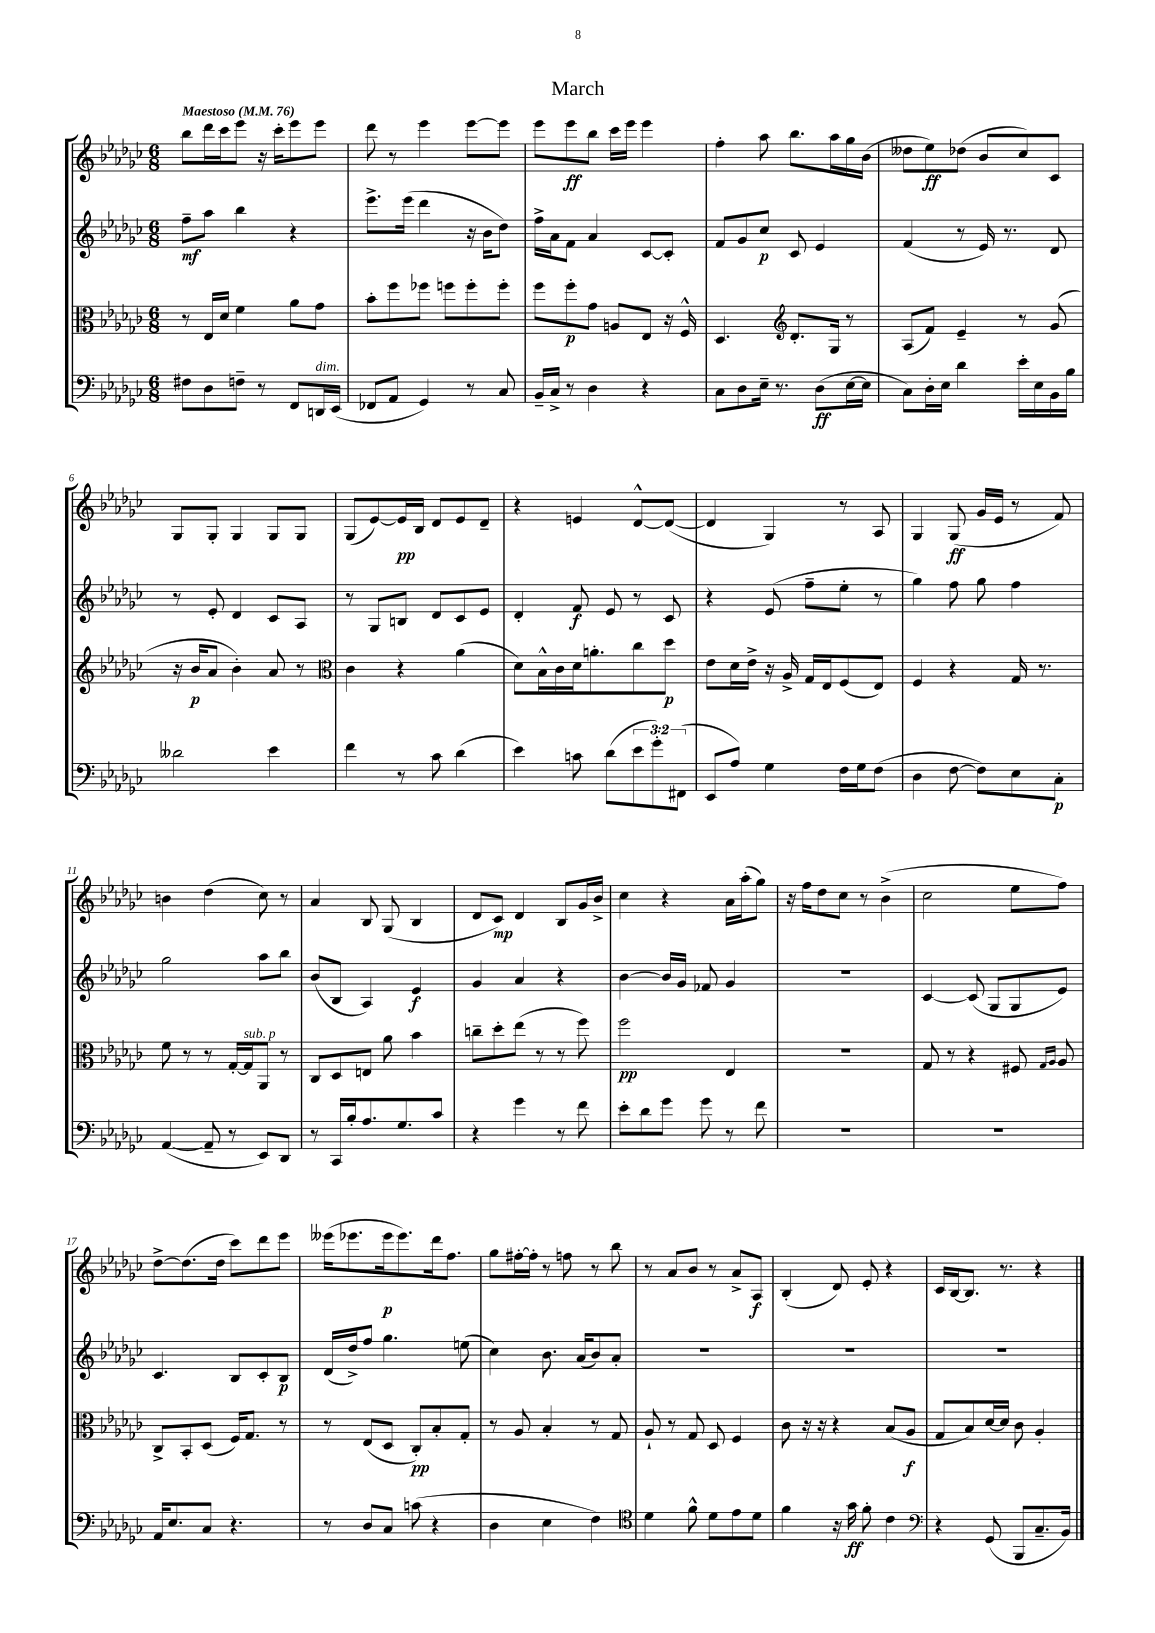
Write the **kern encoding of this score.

**kern	**kern	**kern	**kern
*staff4	*staff3	*staff2	*staff1
*clefF4	*clefC3	*clefG2	*clefG2
*k[b-e-a-d-g-c-]	*k[b-e-a-d-g-c-]	*k[b-e-a-d-g-c-]	*k[b-e-a-d-g-c-]
*M6/8	*M6/8	*M6/8	*M6/8
*MM76	*MM76	*MM76	*MM76
8F#	8r	8ff~	8bb-
8D-	16E-	8aa-	16ddd-
.	16d-	.	16ccc-
8F~	4f	4bb-	8eee-
8r	.	.	16r
.	.	.	16ccc-'
8FF	8a-	4r	8eee-
16DD	8g-	.	8eee-
(16EE-	.	.	.
=	=	=	=
8FF-	8b-'	8.eee-^	8ddd-
8AA-	8ff	.	8r
.	.	(16eee-	.
4GG-)	8ff-	4ddd-	4eee-
.	8ff	.	.
8r	8ff'	16r	[8eee-
.	.	16b-	.
8C-	8ff'	8dd-)	8eee-]
=	=	=	=
16BB-~	8ff	16ff^	8eee-
16C-^	.	16a-	.
8r	8ff'	8f	8eee-
4D-	8g-	4a-	8bb-
.	8A	.	16ccc-
.	.	.	16eee-
4r	8E-	[8c-	4eee-
.	16r	8c-']	.
.	16F^^	.	.
=	=	=	=
8C-	4.D-	8f	4ff'
8D-	.	8g-	.
16E-~	.	8cc-	8aa-
8.r	.	.	.
*	*clefG2	*	*
.	8.d-'	8c-	8.bb-
(8D-	.	4e-	.
.	16G-	.	16aa-
[16E-	8r	.	16gg-
16E-]	.	.	(16b-
=	=	=	=
8C-)	(8A-	(4f	8dd--
16D-'	8f)	.	8ee-)
16E-	.	.	.
4d-	4e-~	8r	(8dd-
.	.	16e-)	8b-
.	.	8.r	.
16e-'	8r	.	8cc-)
16E-	.	.	.
16BB-	(8g-	8d-	8c-
16B-	.	.	.
=	=	=	=
2d--	16r	8r	8G-
.	16b-	.	.
.	8a-	8e-'	8G-'
.	4b-')	4d-	4G-
4e-	8a-	8c-	8G-
.	8r	8A-	8G-
=	=	=	=
*	*clefC3	*	*
4f	4c-	8r	(8G-
.	.	8G-	[8e-)
8r	4r	8B	16e-]
.	.	.	16B-
8c-	.	8d-	8d-
(4d-	(4a-	8c-	8e-
.	.	8e-	8d-~
=	=	=	=
4e-)	8d-)	4d-'	4r
.	16B-^^	.	.
.	16c-	.	.
8c	16d-	8f	4e
.	8.a'	.	.
(8d-	.	8e-	.
12e-	8cc-	8r	[8d-^^
12g-')	.	.	.
.	8dd-	8c-	(8d-_
(12FF#	.	.	.
=	=	=	=
8EE-	8e-	4r	4d-]
8A-)	16d-	.	.
.	16e-^	.	.
4G-	16r	(8e-	4G-)
.	16A-^	.	.
.	16G-	8ff~	.
.	16E-	.	.
16F	(8F	8ee-'	8r
16G-	.	.	.
(8F	8E-)	8r	8A-
=	=	=	=
4D-	4F	4gg-)	4G-
[8F	4r	8ff	(8G-
8F])	.	8gg-	16g-
.	.	.	16e-
8E-	16G-	4ff	8r
.	8.r	.	.
8C-'	.	.	8f)
=	=	=	=
([4AA-	8f	2gg-	4b
.	8r	.	.
8AA-~]	8r	.	(4dd-
8r	[16G-'	.	.
.	16G-]	.	.
8EE-)	8AA-	8aa-	8cc-)
8DD-	8r	8bb-	8r
=	=	=	=
8r	8C-	(8b-	4a-
16CC-	8D-	8B-	.
16B-'	.	.	.
8.A-	8E	4A-)	8B-
.	8a-	.	(8G-
8.G-	.	.	.
.	4b-	4e-	4B-
8c-	.	.	.
=	=	=	=
4r	8cc~	4g-	8d-
.	8dd-'	.	8c-)
4g-	(8ee-	4a-	4d-
.	8r	.	.
8r	8r	4r	8B-
8f	8ff)	.	16g-
.	.	.	16b-^
=	=	=	=
8e-'	2ff	[4b-	4cc-
8d-	.	.	.
8g-	.	16b-]	4r
.	.	16g-	.
8g-	.	8f-	.
8r	4E-	4g-	16a-
.	.	.	(16aa-'
8f	.	.	8gg-)
=	=	=	=
2.r	2.r	2.r	16r
.	.	.	16ff
.	.	.	8dd-
.	.	.	8cc-
.	.	.	8r
.	.	.	(4b-^
=	=	=	=
2.r	8G-	[4c-	2cc-
.	8r	.	.
.	4r	(8c-]	.
.	.	8G-	.
.	8F#	8G-	8ee-
.	16qqG-	.	.
.	16qqA-	.	.
.	8A-	8e-)	8ff)
=	=	=	=
16AA-	8C-^	4.c-	[8dd-^
8.E-	.	.	.
.	8BB-'	.	(8.dd-]
8C-	(8D-	.	.
.	.	.	16dd-
4.r	16F)	8B-	8ccc-)
.	8.G-	.	.
.	.	8c-'	8ddd-
.	8r	8B-	8eee-
=	=	=	=
8r	8r	(16d-	(16eee--
.	.	16dd-^)	8.eee-
8D-	(8E-	8ff	.
8C-	8D-	4.gg-	16eee-
.	.	.	8.eee-)
(8c	8C-')	.	.
4r	8B-'	.	16ddd-
.	.	.	8.ff
.	8G-'	(8ee	.
=	=	=	=
4D-	8r	4cc-)	8gg-
.	8A-	.	[16ff#'
.	.	.	16ff#']
4E-	4B-'	8.b-	8r
.	.	.	8ff
.	.	(16a-	.
4F)	8r	8b-)	8r
.	8G-	8a-'	8bb-
=	=	=	=
*clefC4	*	*	*
4d-	8A-`	2.r	8r
.	8r	.	8a-
8f^^	8G-	.	8b-
8d-	8D-	.	8r
8e-	4F	.	8a-^
8d-	.	.	8A-
=	=	=	=
4f	8c-	2.r	(4B-'
.	16r	.	.
.	16r	.	.
16r	4r	.	8d-)
16g-	.	.	.
8f'	.	.	8e-'
4c-	(8B-	.	4r
.	8A-	.	.
=	=	=	=
*clefF4	*	*	*
4r	8G-	2.r	16c-
.	.	.	[16B-
.	8B-)	.	8.B-]
(8GG-	[16d-	.	.
.	16d-]	.	8.r
8BBB-	8c-	.	.
8.C-~	4A-'	.	4r
16BB-)	.	.	.
==	==	==	==
*-	*-	*-	*-
